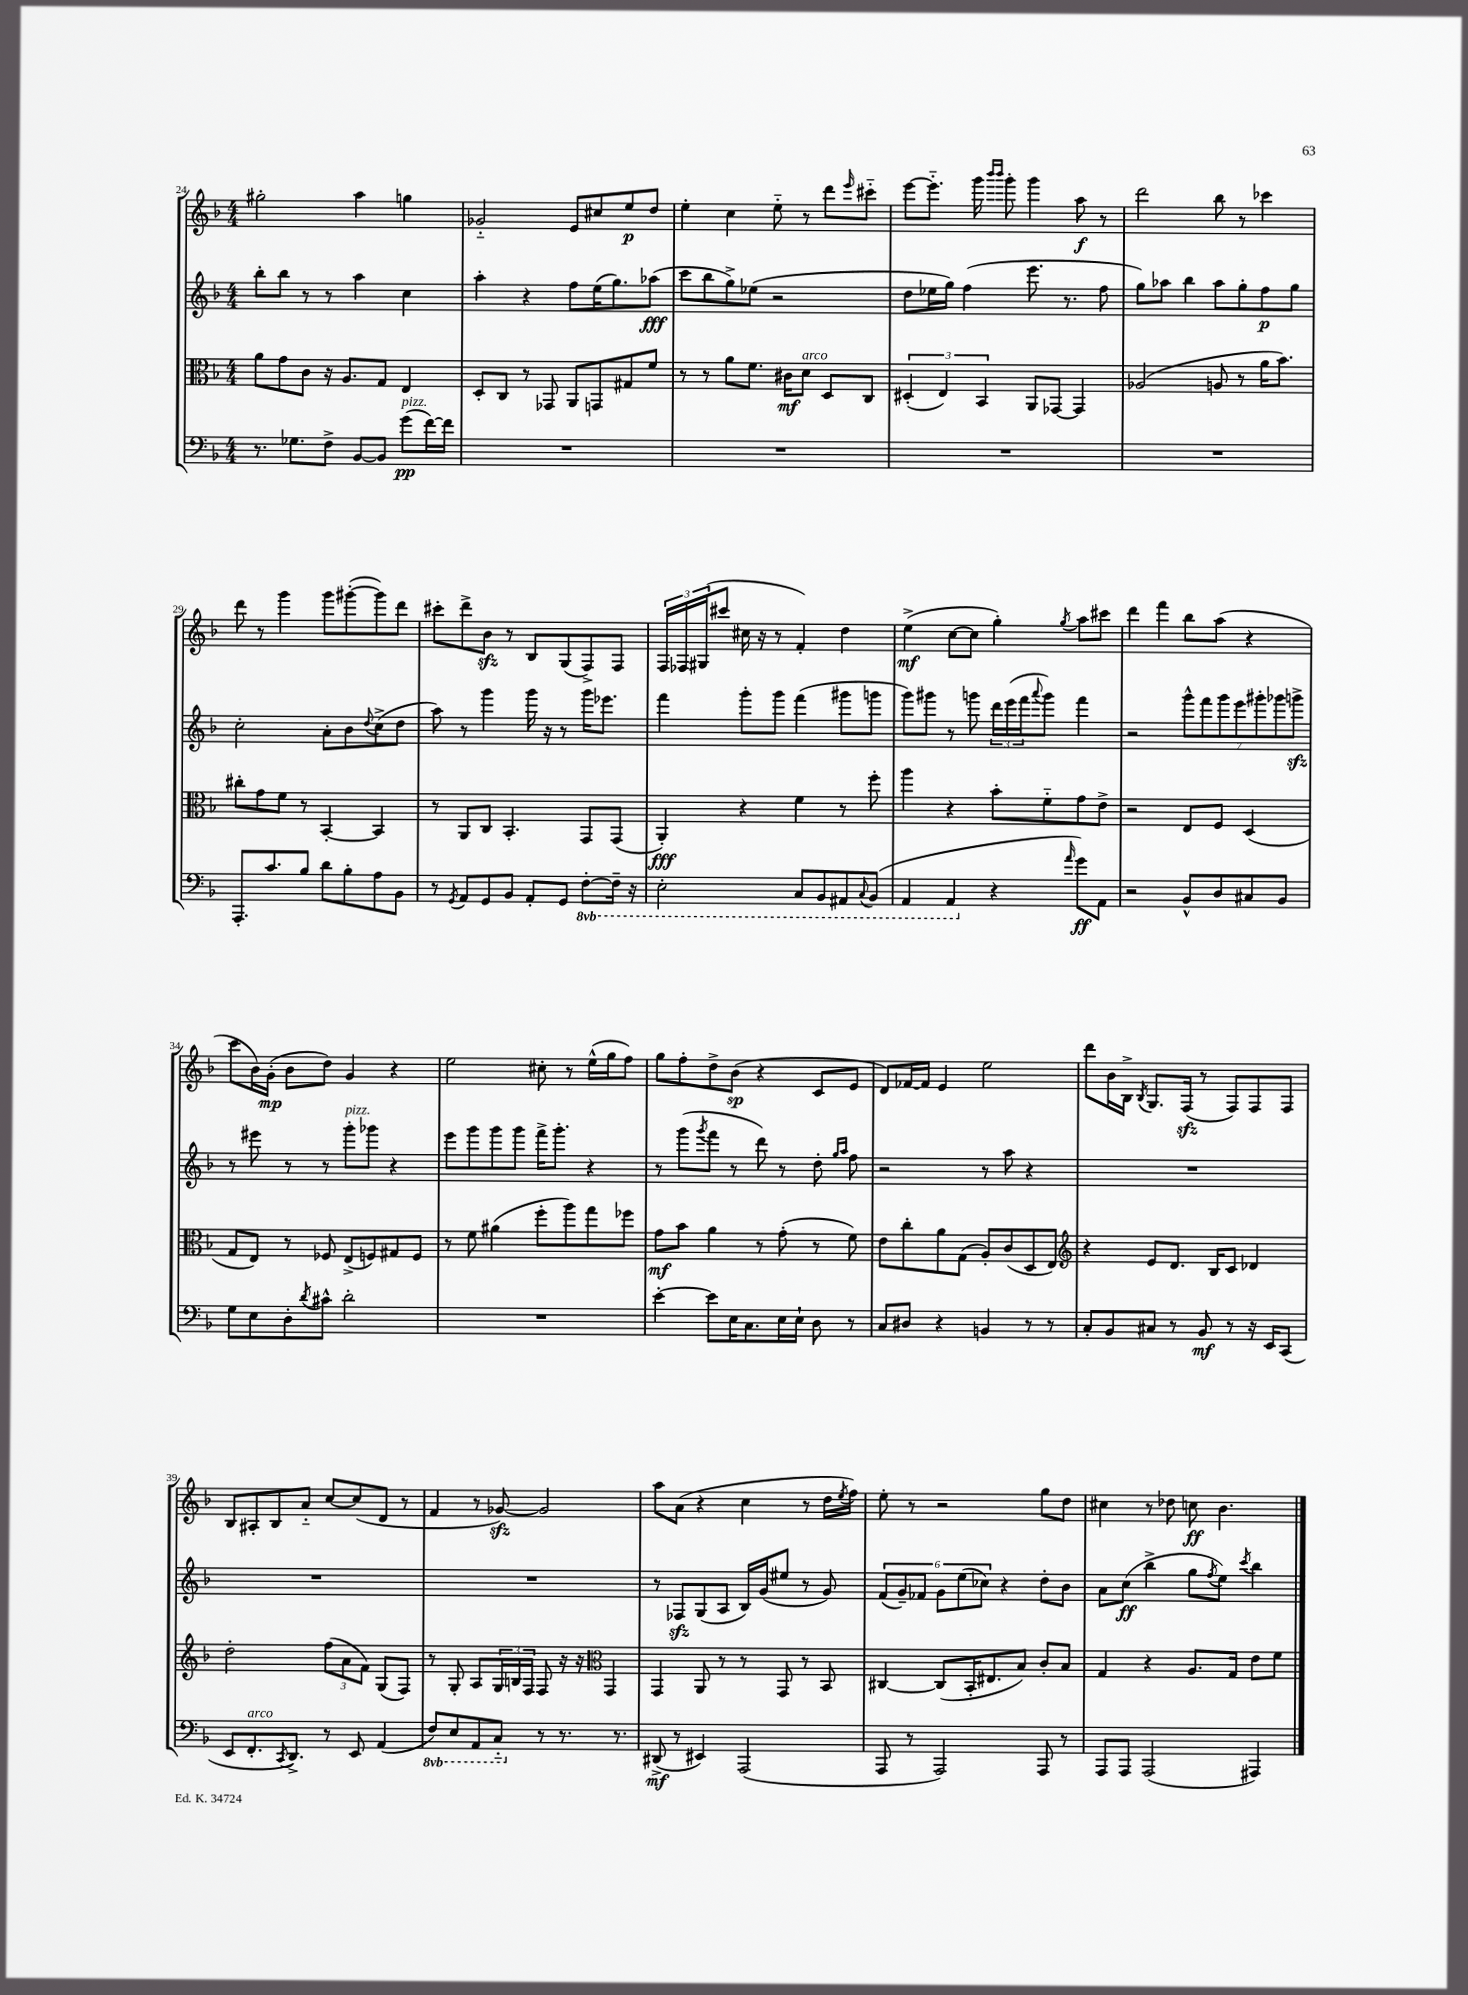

**kern	**kern	**kern	**kern
*staff4	*staff3	*staff2	*staff1
*clefF4	*clefC3	*clefG2	*clefG2
*k[b-]	*k[b-]	*k[b-]	*k[b-]
*M4/4	*M4/4	*M4/4	*M4/4
8.r	8a	8bb-'	2gg#'
.	8g	8bb-	.
8.G-	.	.	.
.	8c	8r	.
8F^	16r	8r	.
.	8.A	.	.
[8BB-	.	4aa	4aa
8BB-]	8G	.	.
(8g	4E	4cc	4gg
[16f)	.	.	.
16f]	.	.	.
=	=	=	=
1r	8D'	4aa'	2g-'~
.	8C	.	.
.	8r	4r	.
.	8GG-	.	.
.	8AA	8ff	8e
.	8GG	(16ee	8cc#
.	.	8.gg)	.
.	8G#	.	8ee
.	8f	(8aa-	8dd
=	=	=	=
1r	8r	8ccc	4ee'
.	8r	8bb-	.
.	8a	8gg^)	4cc
.	8.f	(8ee-	.
.	.	2r	8ee'~
.	16c#	.	.
.	8d	.	8r
.	8D	.	8ddd
.	.	.	16qqeee
.	8C	.	8ccc#'~
=	=	=	=
1r	(6D#'	8dd	[8eee
.	.	16ee-	8.eee'~]
.	6E)	.	.
.	.	16gg)	.
.	.	(4ff	.
.	.	.	16ggg
.	6BB-	.	.
.	.	.	16qqbbb-
.	.	.	16qqbbb-
.	.	.	8ggg'
.	8AA	8.eee	4ggg
.	[8GG-	.	.
.	.	8.r	.
.	4GG-]	.	8aa
.	.	8ff	8r
=	=	=	=
1r	(2A-	8gg)	2ddd
.	.	8aa-	.
.	.	4bb-	.
.	8A	8aa-	8bb-
.	8r	8gg'	8r
.	16a	8ff	4ccc-
.	8.b-)	.	.
.	.	8gg	.
=	=	=	=
8.AAA'	8cc#'	2cc'	8ddd
.	8g	.	8r
8.c	.	.	.
.	8f	.	4ggg
8B-	8r	.	.
8d	[4BB-'	8a'	8ggg
8B-'	.	8b-	([8ggg#'
.	.	8qqdd	.
8A	4BB-]	(8cc^	8ggg#])
8BB-	.	8dd	8ddd
=	=	=	=
8r	8r	8aa)	8ccc#'
8qGG	.	.	.
8AA	8AA	8r	8ddd^
8GG	8C	4ggg	8b-
8BB-	4.BB-'	.	8r
8AA'	.	16ggg	8B-
.	.	16r	.
8GG	.	8r	(8G
[8FF'	8GG	16ggg	8F^)
.	.	8.eee-	.
16FF~]	(8GG	.	8F
16r	.	.	.
=	=	=	=
2EE'	4AA')	4fff	24F
.	.	.	24F-
.	.	.	(24G#
.	.	.	8ccc#
.	4r	8ggg'	16cc#
.	.	.	16r
.	.	8ggg	8r
8CC	4f	(4fff	4f')
8BBB-	.	.	.
8AAA#	8r	8ggg#	4dd
8qqCC	.	.	.
(8BBB-	8ff'	8ggg	.
=	=	=	=
4AAA	4aa	8ggg)	(4ee^
.	.	8ggg#	.
4AAA	4r	8r	[8cc
.	.	8ggg	8cc]
4r	8b-'	24ddd	4gg')
.	.	(24eee	.
.	.	24fff	.
.	.	8qqaaa	.
.	8f'~	8ggg)	.
16qqa	.	.	8qgg
8g)	8g	4fff	8aa
8AA	8e^	.	8ccc#
=	=	=	=
2r	2r	2r	4ddd
.	.	.	4fff
8BB-^^	8E	14ggg^^	8bb-
.	.	14fff	.
8D	8F	.	(8aa
.	.	14ggg	.
.	.	14eee	.
8C#	(4D	.	4r
.	.	14ggg#'	.
.	.	14ggg-	.
8BB-	.	.	.
.	.	14ggg^	.
=	=	=	=
8G	8G	8r	8ccc
8E	8E)	8eee#	16b-)
.	.	.	(16g'
8D'	8r	8r	8b-
8qd	.	.	.
8c#^^	8F-	8r	8dd)
2d'	(8E^	8ggg'	4g
.	8F)	8ggg-	.
.	8G#	4r	4r
.	8F	.	.
=	=	=	=
1r	8r	8eee	2ee
.	8f	8ggg	.
.	(4a#	8ggg	.
.	.	8ggg	.
.	8ff'	16fff^	8cc#'
.	.	8.ggg'	.
.	8aa)	.	8r
.	8gg	4r	(16ee^^
.	.	.	16gg
.	8ff-	.	8ff)
=	=	=	=
[4e'	8g	8r	8gg
.	8b-	(8ggg	8ff'
.	.	8qggg	.
8e]	4a	8fff	8dd^
16E	.	8r	(8b-
8.C	.	.	.
.	8r	8ddd)	4r
16E	(8g'	8r	.
16E`	.	.	.
8D	8r	8dd'	8c
.	.	16qqgg	.
.	.	16qqaa	.
8r	8f)	8ff	8e
=	=	=	=
8C	8e	2r	8d)
8D#	8cc'	.	[16f-
.	.	.	16f-]
4r	8a	.	4e
.	(8G	.	.
4BB	8A')	8r	2ee
.	(8c	8aa	.
8r	8D	4r	.
8r	8E)	.	.
=	=	=	=
*	*clefG2	*	*
8C'	4r	1r	8ddd
8BB-	.	.	16b-
.	.	.	16B-^
.	.	.	8qB-
8C#	8e	.	8.G
8r	8.d	.	.
.	.	.	(16F
8BB-	.	.	8r
.	16B-	.	.
8r	8c	.	8F)
16r	4d-	.	8F
16EE	.	.	.
(8CC	.	.	8F
=	=	=	=
8EE	2dd'	1r	8B-
8.FF'	.	.	8A#'
.	.	.	8B-
8qCC	.	.	.
8.DD^)	.	.	.
.	.	.	8a'~
8r	(12ff	.	[8cc
.	12a	.	.
8EE	.	.	(8cc]
.	12f)	.	.
(4AA	(8G	.	8d
.	8F)	.	8r
=	=	=	=
8FF)	8r	1r	4f
8EE	8G'	.	.
8AAA	8A	.	8r
8CC'~	24G	.	[8g-)
.	24B	.	.
.	24F	.	.
8r	8F	.	2g-]
8.r	16r	.	.
.	16r	.	.
*	*clefC3	*	*
.	4GG	.	.
8.r	.	.	.
=	=	=	=
(8DD#^	4GG	8r	8aa
8r	.	8F-	(8a
4EE#)	8AA	(8G	4r
.	8r	8A	.
(2AAA	8r	16B-)	4cc
.	.	(16g	.
.	8GG	8ee#	.
.	8r	8r	8r
.	8BB-	8g)	16dd
.	.	.	8qee
.	.	.	16ff)
=	=	=	=
8AAA	[4C#	(12f	8ee'
.	.	12g~)	.
8r	.	.	8r
.	.	12f-	.
2AAA)	(8C#]	12g	2r
.	.	(12ee	.
.	16BB-'	.	.
.	.	12cc-)	.
.	8.E#	.	.
.	.	4r	.
.	8B-)	.	.
8AAA	8c'	8dd'	8gg
8r	8B-	8b-	8dd
=	=	=	=
8AAA	4G	8a	4cc#
8AAA	.	(8cc	.
(2AAA	4r	4bb-^	8r
.	.	.	8dd-
.	8.A	8gg	8cc
.	.	8qff	.
.	.	8ee)	4.b-
.	16G	.	.
.	.	8qccc	.
4AAA#)	8e	4bb-	.
.	8f	.	.
==	==	==	==
*-	*-	*-	*-
